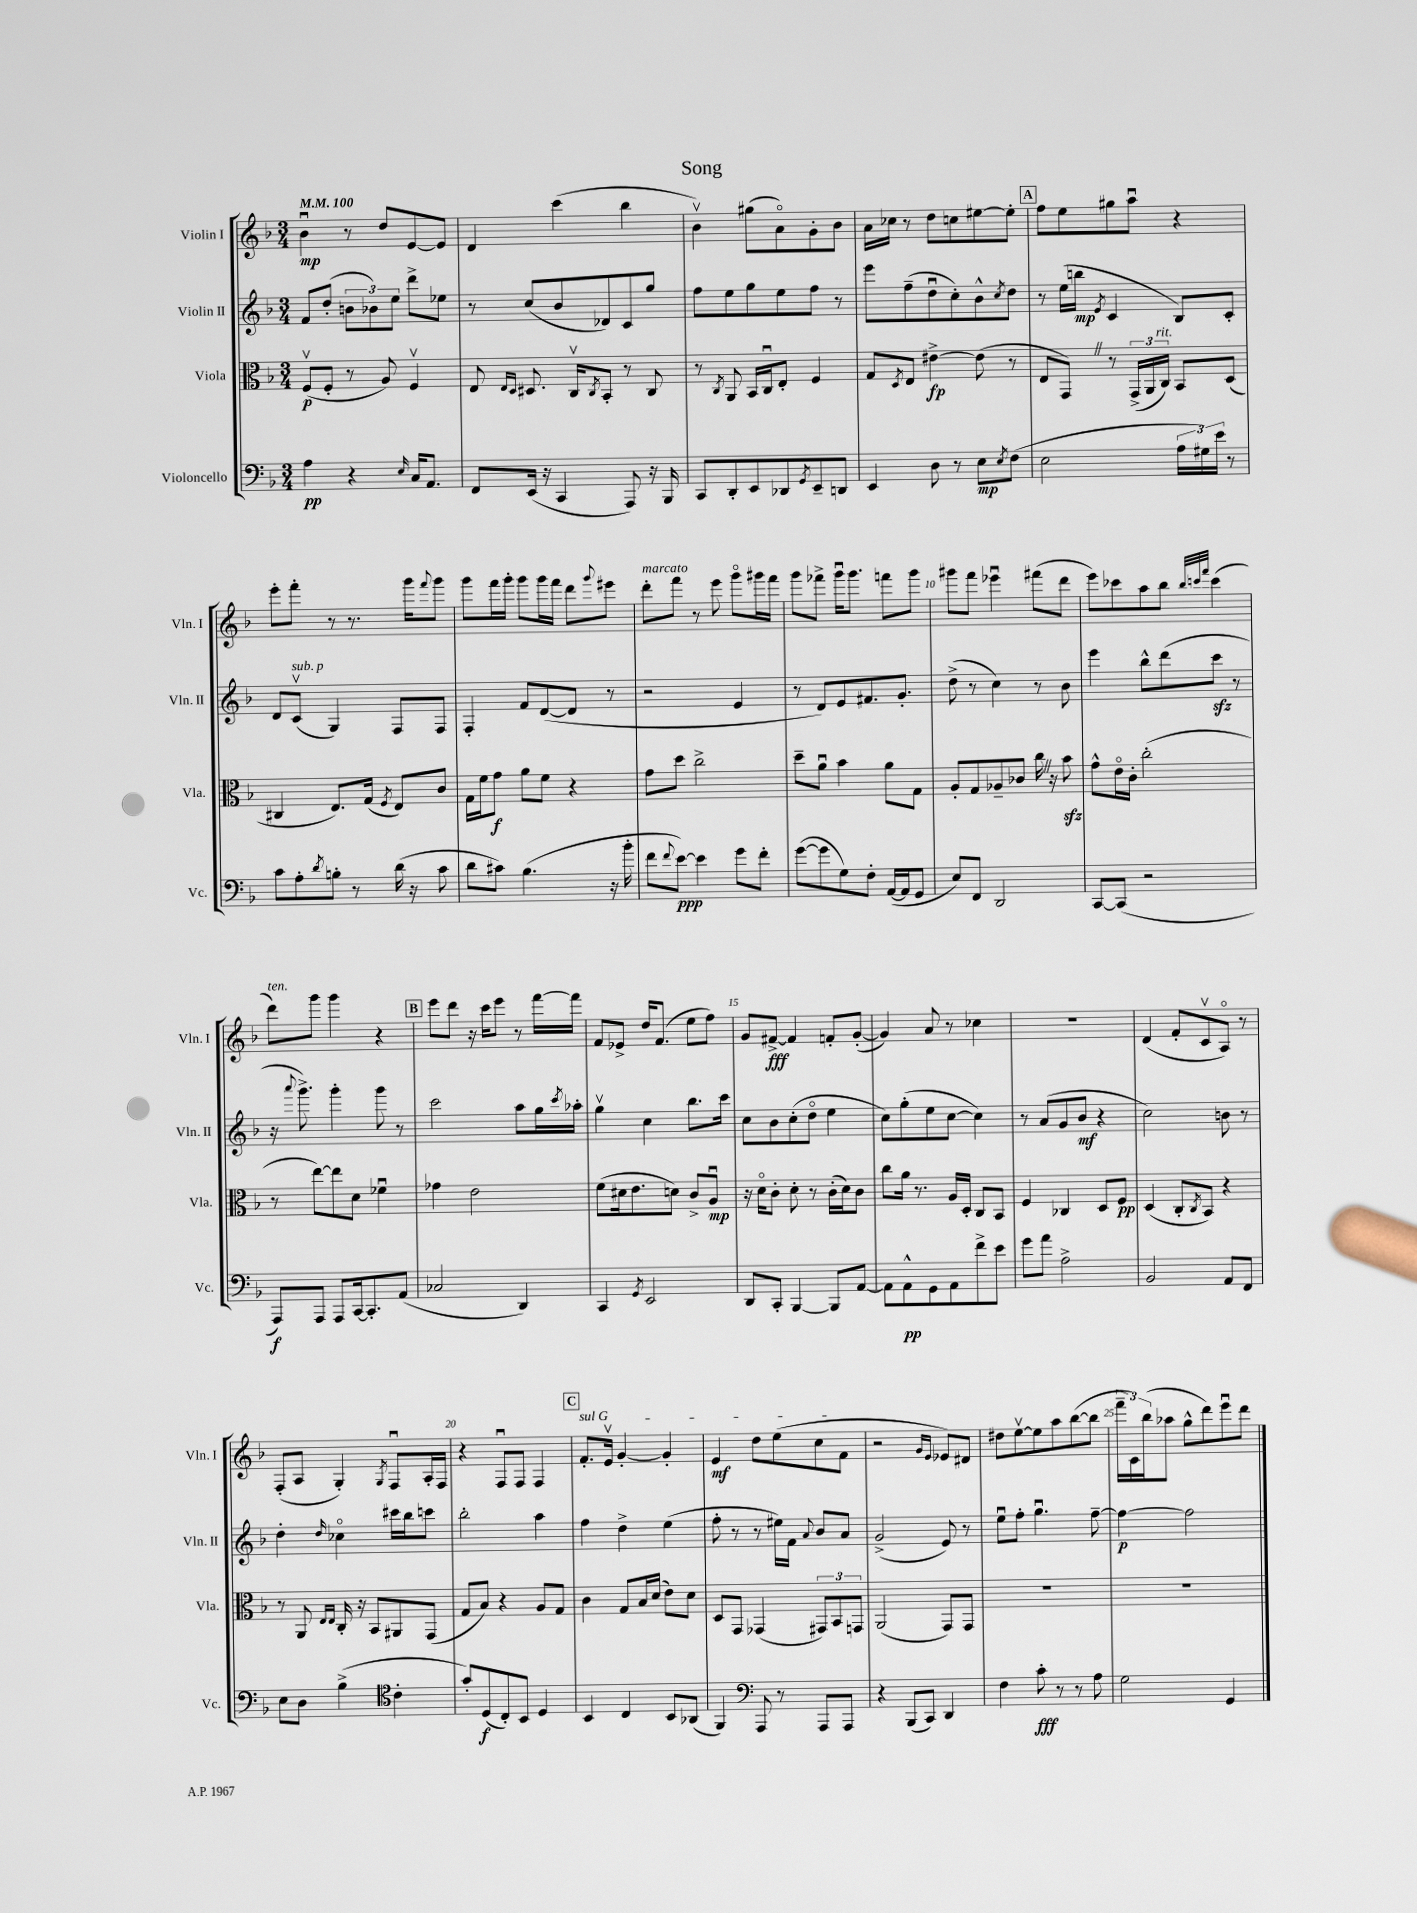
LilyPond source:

\header { title = "Song" }
<<
\new StaffGroup <<
\new Staff = "s0" \with { instrumentName = "Violin I" shortInstrumentName = "Vln. I" } {
    \clef treble \key f \major \numericTimeSignature \time 3/4 \tempo 4 = 100
    bes'4\downbow\mp r8 d''8 e'8~ e'8 |
    d'4 c'''4( bes''4 |
    bes'4\upbow) gis''8( a'8\flageolet) g'8-. bes'8 |
    a'16 ces''16 r8 d''8 c''8 eis''8~ eis''8-. |
    \mark \markup { \box "A" } f''8 e''8 gis''8 a''8\downbow r4 |
    e'''8-. f'''8-. r8 r8. g'''16 \appoggiatura { f'''8 } g'''8 |
    g'''8 f'''16 g'''16-. g'''8 g'''16 f'''16 d'''8 \appoggiatura { g'''8 } eis'''8 |
    d'''8-.^\markup { \italic "marcato" } f'''8 r8 e'''8 g'''8\flageolet gis'''16 f'''16 |
    g'''8 fes'''8-> g'''16\downbow g'''8. f'''8 g'''8 |
    gis'''8 f'''8 ees'''4\downbow fis'''8( d'''8 |
    e'''8) ces'''8 a''8 bes''8 \grace { bes''32 c'''32 f'''32 } c'''4( |
    d'''8^\markup { \italic "ten." }) g'''8 g'''4 r4 |
    \mark \markup { \box "B" } e'''8 d'''8 r16 c'''16 e'''8 r8 f'''16~ f'''16 |
    f'8 ees'8-> d''16 f'8.( e''8 f''8) |
    g'8 fis'8~->\fff fis'4 f'8-. g'8~-.( |
    g'4) a'8 r8 ces''4 |
    R2. |
    d'4( f'8-. c'8\upbow a8\flageolet) r8 |
    f8-.( a8 g4-.) \acciaccatura { g8 } f8\downbow a16-. f16 |
    r4 f8\downbow f8 f4 |
    \mark \markup { \box "C" } \once \override TextSpanner.bound-details.left.text = \markup { \italic "sul G" } f'8.-.\startTextSpan e'16\upbow g'4~-. g'4-. |
    e'4\mf d''8 e''8( c''8 f'8\stopTextSpan |
    r2 \grace { g'16 e'16 } ees'8) dis'8 |
    dis''8 e''8~\upbow e''8 a''8 bes''8~( bes''8 |
    \tuplet 3/2 { f'''16-- c'16) bes''16( } aes''8 g''8-^ d'''8) e'''8\downbow d'''8 \bar "|." |
}
\new Staff = "s1" \with { instrumentName = "Violin II" shortInstrumentName = "Vln. II" } {
    \clef treble \key f \major \numericTimeSignature \time 3/4
    f'8 d''8-.( \tuplet 3/2 { b'8 bes'8) e''8 } d'''8-> ees''8 |
    r8 c''8( bes'8 des'8) c'8 g''8 |
    f''8 e''8 g''8 e''8 f''8 r8 |
    e'''8 f''8--( d''8\downbow c''8-.) bes'8-^ \acciaccatura { c''8 } d''8 |
    \mark \markup { \box "A" } r8 e''16( b''16\mp \acciaccatura { e'8 } c'4 bes8) c'8-. |
    d'8 c'8\upbow^\markup { \italic "sub. p" }( g4) f8 f8 |
    f4-. f'8 d'8~( d'8 r8 |
    r2 e'4 |
    r8 d'8) e'8 fis'8. g'8.-. |
    d''8->( r8 c''4) r8 bes'8 |
    e'''4 bes''8-^ d'''8( c'''8\sfz r8 |
    r16 \appoggiatura { a'''8 } g'''8.->) g'''4-. g'''8 r8 |
    \mark \markup { \box "B" } c'''2 a''8 g''16 \acciaccatura { c'''8 } aes''16-. |
    g''4\upbow c''4 bes''8. c'''16 |
    c''8 bes'8 c''8-.( d''8\flageolet e''4 |
    c''8) g''8-.( e''8 c''8~ c''4) |
    r8 a'8( g'8 bes'8\mf r4 |
    c''2) b'8 r8 |
    d''4-. \grace { d''16 } ces''4\flageolet cis'''16 bes''16 c'''8 |
    bes''2-. a''4 |
    \mark \markup { \box "C" } f''4 d''4-> e''4( |
    f''8-. r8 r8 eis''16) f'16 \appoggiatura { a'8 } bes'8 a'8 |
    g'2->( e'8) r8 |
    e''8\downbow f''8-. g''4.\downbow f''8~-- |
    f''4~\p f''2 \bar "|." |
}
\new Staff = "s2" \with { instrumentName = "Viola" shortInstrumentName = "Vla." } {
    \clef alto \key f \major \numericTimeSignature \time 3/4
    f8\upbow\p( f8-. r8 a8) f4\upbow |
    e8 \grace { e16 d16 } dis8. c16\upbow \acciaccatura { c8 } bes,8-. r8 c8 |
    r8 \acciaccatura { c8 } a,8 bes,16 c16\downbow e8-. f4 |
    g8 \acciaccatura { d8 } e8 eis'4~->\fp eis'8( r8 |
    \mark \markup { \box "A" } e8 g,8) \once \override BreathingSign.text = \markup { \musicglyph "scripts.caesura.straight" } \breathe r8 \tuplet 3/2 { g,16->( a,16 c16^\markup { \italic "rit." }) } bes,8 d8( |
    cis4 e8.) g16( \acciaccatura { f8 } e8) c'8 |
    g16 f'16 g'8\f a'8 f'8 r4 |
    g'8 d''8 c''2-> |
    d''8-- a'8\downbow bes'4 a'8 g8 |
    a8-. g8 aes8-- ces'8 c''16 \once \override BreathingSign.text = \markup { \musicglyph "scripts.caesura.straight" } \breathe r16 bes'8\sfz |
    g'8-^ e'16\flageolet c'16-. c''2-.( |
    r8 e''8~) e''8 d'8 fes'4\downbow |
    \mark \markup { \box "B" } ges'4 e'2 |
    f'8( dis'16 e'8. d'8) c'8-> a8\downbow\mp |
    r16 d'16\flageolet c'8-. d'8-. r8 c'16-.( d'16) c'8 |
    c''8 a'16 r8. a16 d16-. c8 bes,8 |
    f4 ces4 d8 f8\pp |
    d4( c8-. \acciaccatura { c8 } bes,8) r4 |
    r8 a,8 \grace { e16 e16 } c16-. r16 bes,8 ais,8 g,8( |
    g8 bes8) r4 a8 g8 |
    \mark \markup { \box "C" } c'4 g8 bes16 d'16( e'8) d'8 |
    d8 g,8 ges,4( \tuplet 3/2 { gis,8) bes,8 g,8 } |
    a,2( g,8) g,8 |
    R2. |
    R2. \bar "|." |
}
\new Staff = "s3" \with { instrumentName = "Violoncello" shortInstrumentName = "Vc." } {
    \clef bass \key f \major \numericTimeSignature \time 3/4
    a4\pp r4 \grace { e16 } c16 a,8. |
    f,8 e,16( r16 c,4 a,,8) r16 bes,,16 |
    c,8 d,8-. e,8 des,8 \acciaccatura { g,8 } e,8-- d,8 |
    e,4 d8 r8 e8\mp \acciaccatura { e8 } f8( |
    \mark \markup { \box "A" } e2 \tuplet 3/2 { a16 gis16) e'16 } r8 |
    c'8 a8-. \acciaccatura { d'8 } b8-. r8 d'16( r16 c'8 |
    d'8 cis'8) bes4.( r16 bes'16-. |
    f'8 \appoggiatura { f'8 } e'8~\ppp) e'4 g'8 f'8-. |
    g'8~( g'8 g8) f8-. a,16~( a,16 g,8 |
    e8) f,8 d,2 |
    c,8~ c,8( r2 |
    a,,8\f) a,,8 a,,8 c,16~ c,8.-. a,8( |
    \mark \markup { \box "B" } ces2 d,4) |
    c,4 \acciaccatura { g,8 } e,2 |
    d,8 c,8-. bes,,4~ bes,,8 a,8~ |
    a,8 a,8-^\pp g,8 a,8 f'8-> e'8 |
    g'8 a'8 a2-> |
    bes,2 a,8 f,8 |
    e8 d8 bes4->( \clef tenor c'4-. |
    g'8-.) d8\f( c8-.) bes,8 d4 |
    \mark \markup { \box "C" } bes,4 c4 bes,8 aes,8( |
    f,4) \clef bass a,,8 r8 a,,8 a,,8 |
    r4 bes,,8( c,8) d,4 |
    f4 c'8-.\fff r8 r8 a8 |
    g2 g,4 \bar "|." |
}
>>
>>
\layout { \context { \Score \override BarNumber.break-visibility = ##(#f #t #t) barNumberVisibility = #(every-nth-bar-number-visible 5) } }
